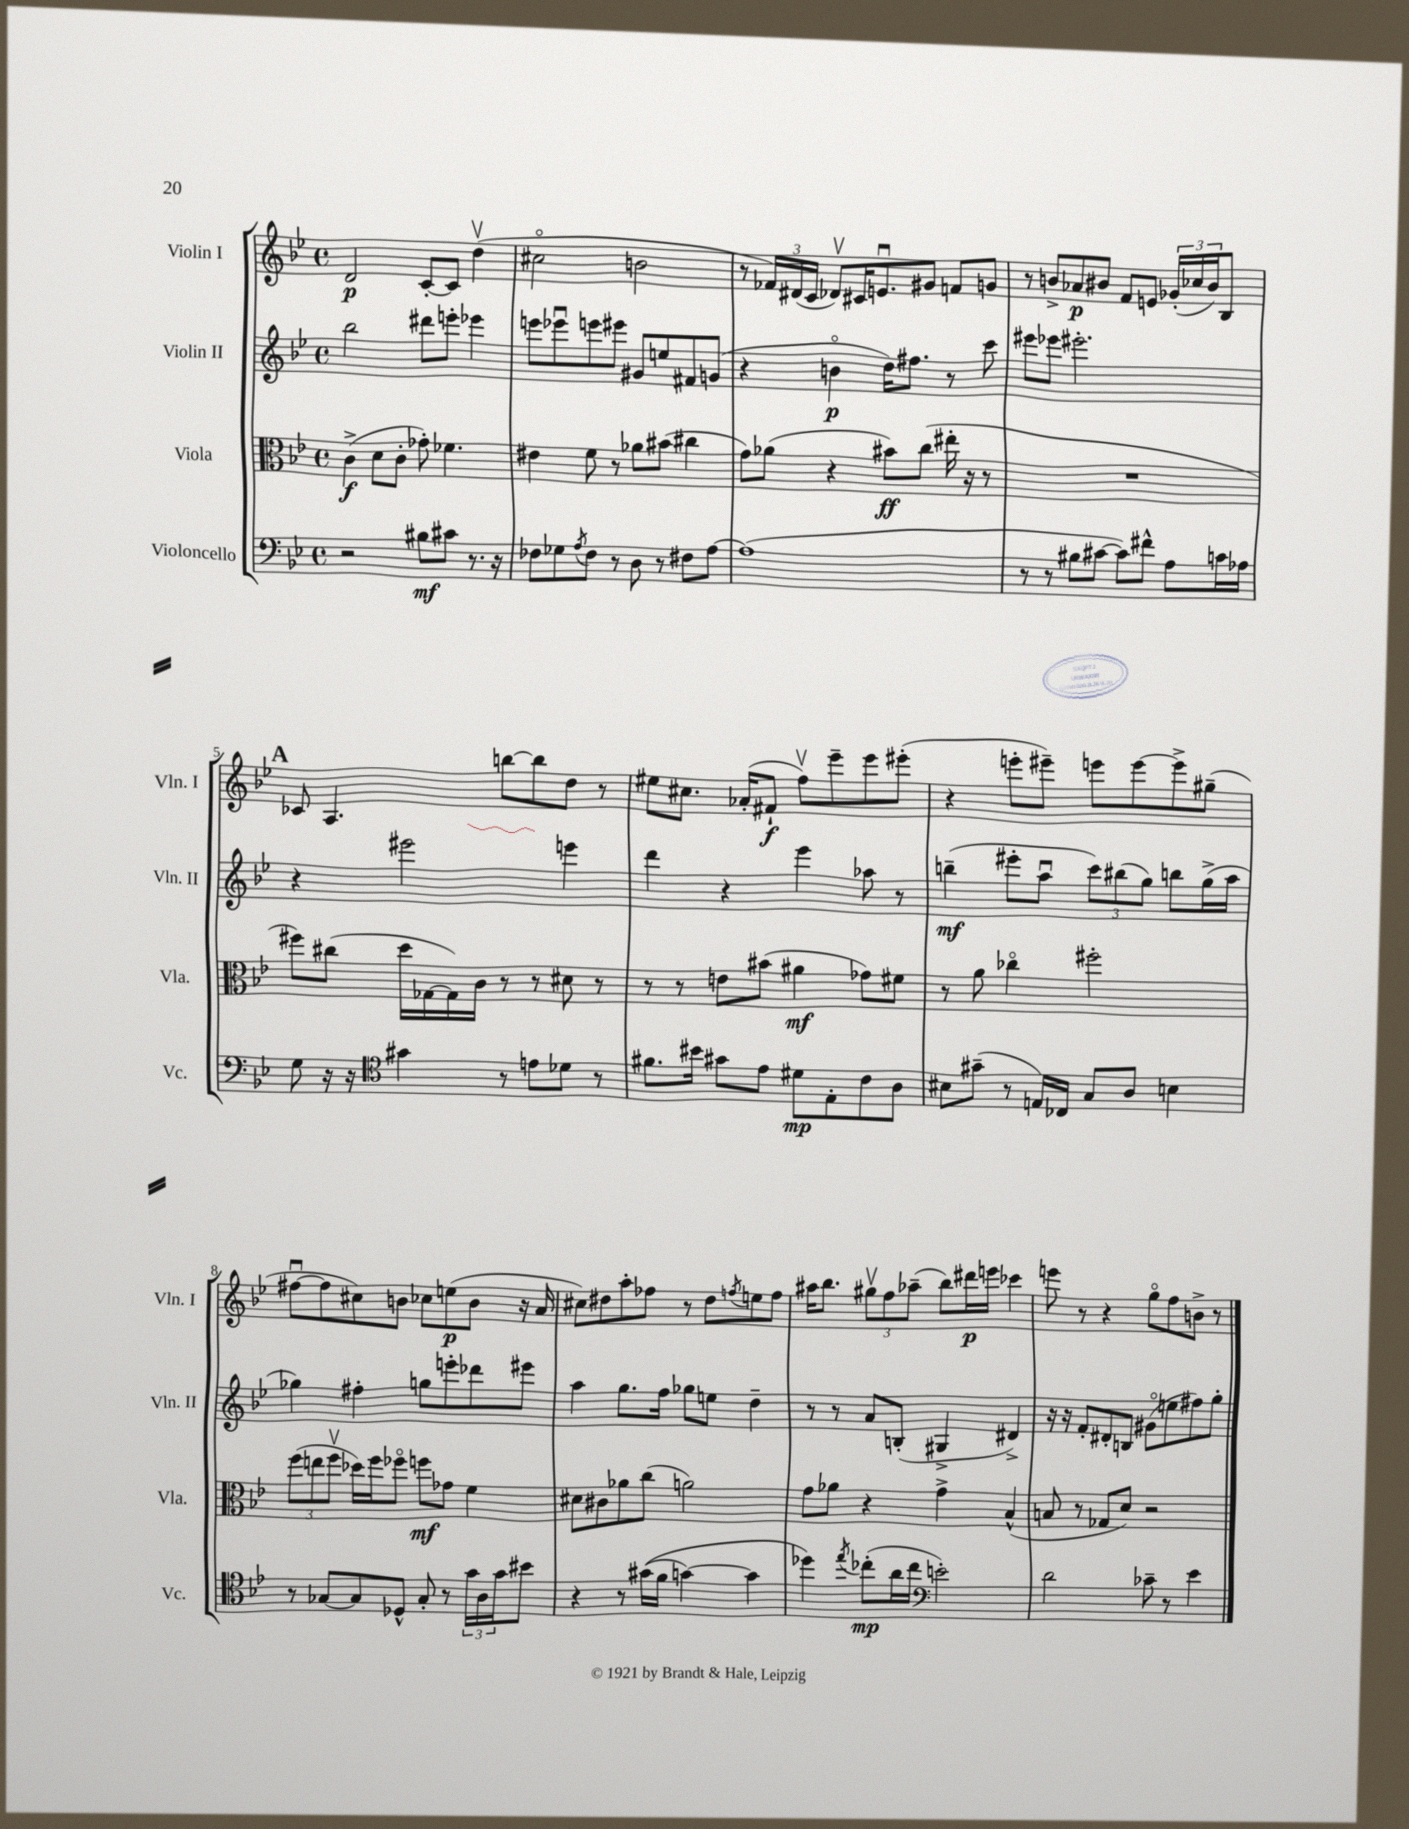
<<
\new StaffGroup <<
\new Staff = "s0" \with { instrumentName = "Violin I" shortInstrumentName = "Vln. I" } {
    \clef treble \key bes \major \defaultTimeSignature \time 4/4
    d'2\p c'8~-. c'8 d''4\upbow( |
    cis''2\flageolet b'2 |
    r8 \tuplet 3/2 { fes'16) dis'16( c'16 } des'8\upbow) cis'16 e'8.\downbow gis'8 f'8 g'8 |
    r8 b'8-> aes'8\p bis'8 f'8 e'8 \tuplet 3/2 { ges'16-.( ces''16 bis'16) } bes8 |
    \mark \markup { \bold "A" } ces'8 a4. b''8~ b''8 d''8 r8 |
    eis''8 cis''8. aes'16-.( fis'8-!\f f''8\upbow) ees'''8-- ees'''8 eis'''8-.( |
    r4 e'''8-. eis'''8--) e'''8 e'''8~ e'''8-> gis''8--( |
    fis''8~\downbow fis''8 cis''8) b'8 ces''8 e''8\p( b'8 r16 a'16 |
    cis''8) dis''8 a''8-. fes''8 r8 dis''8 \acciaccatura { f''8 } e''8 f''8 |
    ais''16 bes''8. \tuplet 3/2 { gis''8\upbow f''8 aes''8--( } bes''8) dis'''16\p e'''16 ces'''4 |
    e'''8 r8 r4 g''8\flageolet f''8 b'8-> r8 \bar "|." |
}
\new Staff = "s1" \with { instrumentName = "Violin II" shortInstrumentName = "Vln. II" } {
    \clef treble \key bes \major \defaultTimeSignature \time 4/4
    bes''2 dis'''8 e'''8-. ees'''4 |
    e'''8 ees'''8\downbow e'''8 eis'''8 gis'8 e''8 fis'8 g'8( |
    r4 b'4\flageolet\p d''16) fis''8. r8 c'''8 |
    eis'''8 ees'''8 eis'''2.-. |
    \mark \markup { \bold "A" } r4 eis'''2 e'''4 |
    d'''4 r4 ees'''4 aes''8 r8 |
    b''4--\mf( eis'''8-. a''8\downbow \tuplet 3/2 { c'''8) bis''8( g''8) } b''8 g''16->( a''16 |
    ges''4) fis''4-. g''8 e'''8-. des'''8 eis'''8 |
    a''4 g''8. f''16 ges''8 e''8 d''4-- |
    r8 r8 a'8 b8-.( gis4-> dis'4->) |
    r16 r16 f'8-. dis'8-. b8 gis'8\flageolet( e''8 fis''8) g''8-. \bar "|." |
}
\new Staff = "s2" \with { instrumentName = "Viola" shortInstrumentName = "Vla." } {
    \clef alto \key bes \major \defaultTimeSignature \time 4/4
    c'4->\f( d'8 c'8-. ges'8-.) fes'4. |
    eis'4 f'8 r8 aes'8 bis'8( cis''4 |
    g'8) aes'8( r4 bis'8\ff) c''8( eis''16-. r16 r8 |
    R1 |
    \mark \markup { \bold "A" } fis''8) cis''8( d''16 ges16~ ges16) c'16 r8 r8 dis'8 r8 |
    r8 r8 e'8 bis'8( ais'4\mf ges'8) fis'8 |
    r8 a'8 ces''4\flageolet fis''2-. |
    \tuplet 3/2 { f''8( e''8 f''8\upbow } des''16) f''16 fes''8\flageolet f''8\mf ges'8 f'4 |
    dis'8 cis'8 aes'8 c''8( a'2) |
    g'8 aes'8 r4 g'4-> bes4-^( |
    b8 r8 ges8 d'8) r2 \bar "|." |
}
\new Staff = "s3" \with { instrumentName = "Violoncello" shortInstrumentName = "Vc." } {
    \clef bass \key bes \major \defaultTimeSignature \time 4/4
    r2 bis8\mf cis'8 r8. r16 |
    fes8 ges8 \acciaccatura { a8 } fes8 r8 d8 r8 fis8 a8~ |
    a1( |
    r8 r8 bis8 cis'8~ cis'8) fis'8-^ a8 c'16 aes16 |
    \mark \markup { \bold "A" } g8 r16 r16 \clef tenor gis'4 r8 e'8 des'8 r8 |
    fis'8. bis'16 gis'8 ees'8 dis'8\mp ees8-. c'8 a8 |
    bis8 gis'8--( r8 e16) ces16 g8 a8 b4 |
    r8 ges8~ ges8 des8-^ ges8-. r8 \tuplet 3/2 { g'16 a16 g'16 } bis'8 |
    r4 r8 gis'16(\( f'16 g'4~) g'4 |
    des''4\) \acciaccatura { ees''8 } ces''8-.\mp( a'16 ces''16 \clef bass e'2-.) |
    d'2 ces'8-- r8 ees'4 \bar "|." |
}
>>
>>
